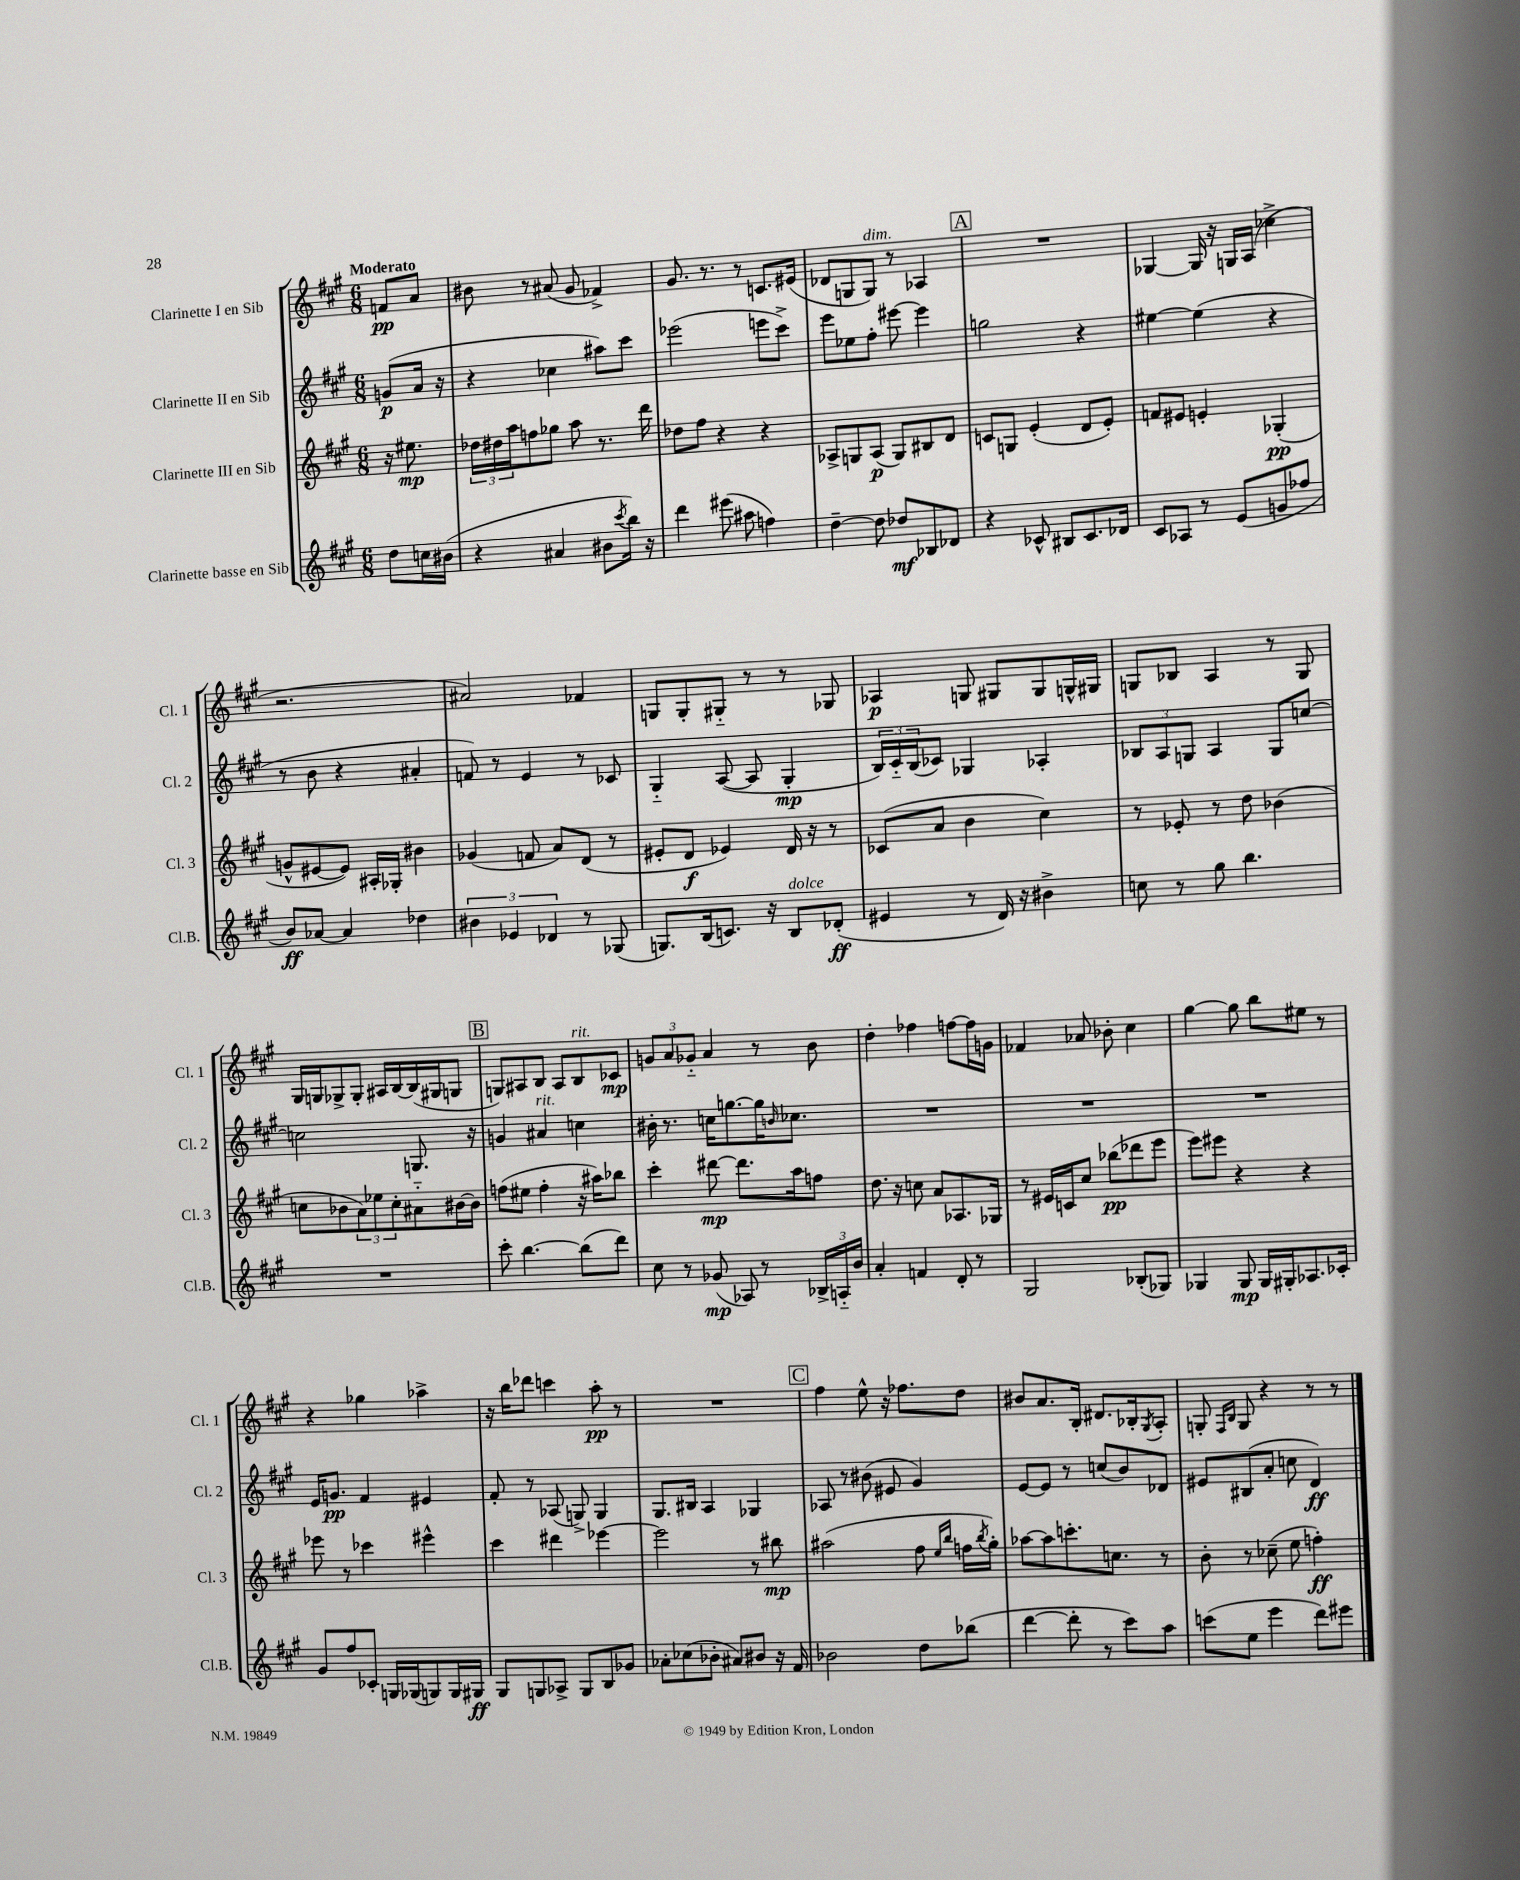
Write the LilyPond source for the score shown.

<<
\new StaffGroup <<
\new Staff = "s0" \with { instrumentName = "Clarinette I en Sib" shortInstrumentName = "Cl. 1" } {
    \clef treble \key a \major \numericTimeSignature \time 6/8 \partial 4 \tempo "Moderato"
    f'8\pp a'8 |
    bis'8 r8 ais'8( gis'8 fes'4->) |
    gis'8. r8. r8 c'8. eis'16( |
    des'8 g8 g8^\markup { \italic "dim." }) r8 aes4 |
    \mark \markup { \box "A" } R2. |
    ges4~ ges16 r16 g16 a16( ces''4-> |
    r2. |
    ais'2) fes'4 |
    g8 g8-. gis8-_ r8 r8 ges8 |
    aes4\p g8 gis8 gis8 g16-^ gis16 |
    g8 bes8 a4 r8 g8 |
    gis16 g16 ges8-> ges8-. ais16 b16~ b16( gis16 g8 |
    \mark \markup { \box "B" } g8) ais8 b8 ais8 b8^\markup { \italic "rit." } ces'8\mp |
    \tuplet 3/2 { g'8 a'8 ges'8-_ } a'4 r8 b'8 |
    d''4-. fes''4 f''8~ f''16 g'16 |
    fes'4 aes'8 bes'8-. cis''4 |
    gis''4~ gis''8 b''8 eis''8 r8 |
    r4 ges''4 aes''4-> |
    r16 b''16 des'''8 c'''4 a''8-.\pp r8 |
    R2. |
    \mark \markup { \box "C" } fis''4 e''8-^ r16 fes''8. d''8 |
    bis'8 a'8. b16-. dis'8. bes16-. \acciaccatura { gis8 } a8-. |
    g8-. \grace { fis16 b16 } g8 r4 r8 r8 \bar "|." |
}
\new Staff = "s1" \with { instrumentName = "Clarinette II en Sib" shortInstrumentName = "Cl. 2" } {
    \clef treble \key a \major \numericTimeSignature \time 6/8 \partial 4
    g'8\p( a'16 r16 |
    r4 ces''4 ais''8) cis'''8 |
    ees'''2( e'''8 cis'''8->) |
    e'''8 ees''8 fis''8-. eis'''8~ eis'''4 |
    \mark \markup { \box "A" } g''2 r4 |
    eis''4~ eis''4( r4 |
    r8 b'8 r4 ais'4-. |
    f'8) r8 e'4 r8 ces'8 |
    gis4-_ a8~( a8 gis4-.\mp |
    \tuplet 3/2 { b16) cis'16-_ b16( } ces'8) ges4 aes4-. |
    \tuplet 3/2 { bes8 a8 g8 } a4 g8 c''8~ |
    c''2 g8. r16 |
    \mark \markup { \box "B" } g'4 ais'4^\markup { \italic "rit." } c''4 |
    bis'16-. r8. c''16 g''8.~ g''16 \grace { b'16 } ces''8. |
    R2. |
    R2. |
    R2. |
    e'16 g'8.\pp fis'4 eis'4 |
    fis'8-. r8 aes8( g8->) g4 |
    gis8. bis16 a4 ges4 |
    \mark \markup { \box "C" } aes8 r8 bis'8( eis'8 gis'4) |
    e'8~ e'8 r8 c''8( b'8) des'8 |
    eis'8 bis8( a'8-. c''8 d'4\ff) \bar "|." |
}
\new Staff = "s2" \with { instrumentName = "Clarinette III en Sib" shortInstrumentName = "Cl. 3" } {
    \clef treble \key a \major \numericTimeSignature \time 6/8 \partial 4
    r16 eis''8.\mp |
    \tuplet 3/2 { des''16 dis''16 a''16 } f''8 ges''8 a''8 r8. d'''16 |
    des''8 fis''8 r4 r4 |
    aes8-> g8 aes8\p( g8) bis8 d'8 |
    \mark \markup { \box "A" } c'8 g8 e'4-.( d'8 e'8-.) |
    f'8 eis'8 e'4-. ges4-.\pp( |
    g'8-^ eis'8~ eis'8) ais16-. ges16-. bis'4 |
    ges'4( f'8 a'8) d'8( r8 |
    eis'8-. d'8\f ees'4) d'16 r16 r8 |
    ces'8( a'8 b'4 cis''4) |
    r8 ees'8-. r8 d''8 bes'4( |
    c''8 bes'8 \tuplet 3/2 { a'8) ees''8 c''8-. } ais'8-_ bis'16~ bis'16 |
    \mark \markup { \box "B" } f''8( eis''8 f''4-. r16 ais''16) bes''8 |
    cis'''4-. dis'''8~\mp dis'''8. a''16 f''8 |
    d''8. r16 c''8 a'8 aes8. ges16 |
    r8 eis'16 c'16 cis''8 bes''8\pp( des'''8 e'''8 |
    e'''8) eis'''8 r4 r4 |
    ees'''8 r8 ces'''4 eis'''4-^ |
    cis'''4 dis'''4 ees'''4~ |
    ees'''2 r8 bis''8\mp |
    \mark \markup { \box "C" } ais''2( fis''8 \grace { e''16 b''16 } f''16 \acciaccatura { b''8 } gis''16-.) |
    aes''8~ aes''8 c'''8.-. c''8. r8 |
    b'8-. r8 ces''8--( e''8 f''4-.\ff) \bar "|." |
}
\new Staff = "s3" \with { instrumentName = "Clarinette basse en Sib" shortInstrumentName = "Cl.B." } {
    \clef treble \key a \major \numericTimeSignature \time 6/8 \partial 4
    d''8 c''16 bis'16( |
    r4 ais'4 bis'8 \acciaccatura { cis'''8 } b''16) r16 |
    d'''4 eis'''8( ais''8 f''4) |
    d''4~-- d''8 des''8\mf bes8 des'8 |
    \mark \markup { \box "A" } r4 ces'8-^ bis8 ces'8. des'16 |
    cis'8 aes8 r8 e'8( g'8 fes''8 |
    b'8\ff) aes'8~ aes'4 des''4 |
    \tuplet 3/2 { bis'4 ees'4 des'4 } r8 ges8( |
    g8.) b16( c'8.) r16 b8^\markup { \italic "dolce" } des'8-.\ff( |
    eis'4 r8 d'16) r16 bis'4-> |
    c''8 r8 gis''8 b''4. |
    R2. |
    \mark \markup { \box "B" } cis'''8-. b''4.~ b''8( d'''8) |
    cis''8 r8 ges'8\mp( aes8) r8 \tuplet 3/2 { bes16-> a16-_ b'16 } |
    a'4-. f'4 d'8-. r8 |
    gis2 bes8-.( ges8) |
    ges4 ges8\mp ges16 gis16-. aes8. ces'16-. |
    gis'8 fis''8 ces'8-. g16 ges16( g8) g16 gis16\ff |
    gis8 g8 aes8-> g8 b8 ges'8 |
    aes'8-. ces''8( bes'8-. ais'8) bis'8 r16 fis'16 |
    \mark \markup { \box "C" } bes'2 d''8 bes''8( |
    d'''4~ d'''8-. r8 cis'''8) a''8 |
    c'''8( e''8 e'''4 d'''8) eis'''8 \bar "|." |
}
>>
>>
\layout { \context { \Score \remove "Bar_number_engraver" } }
